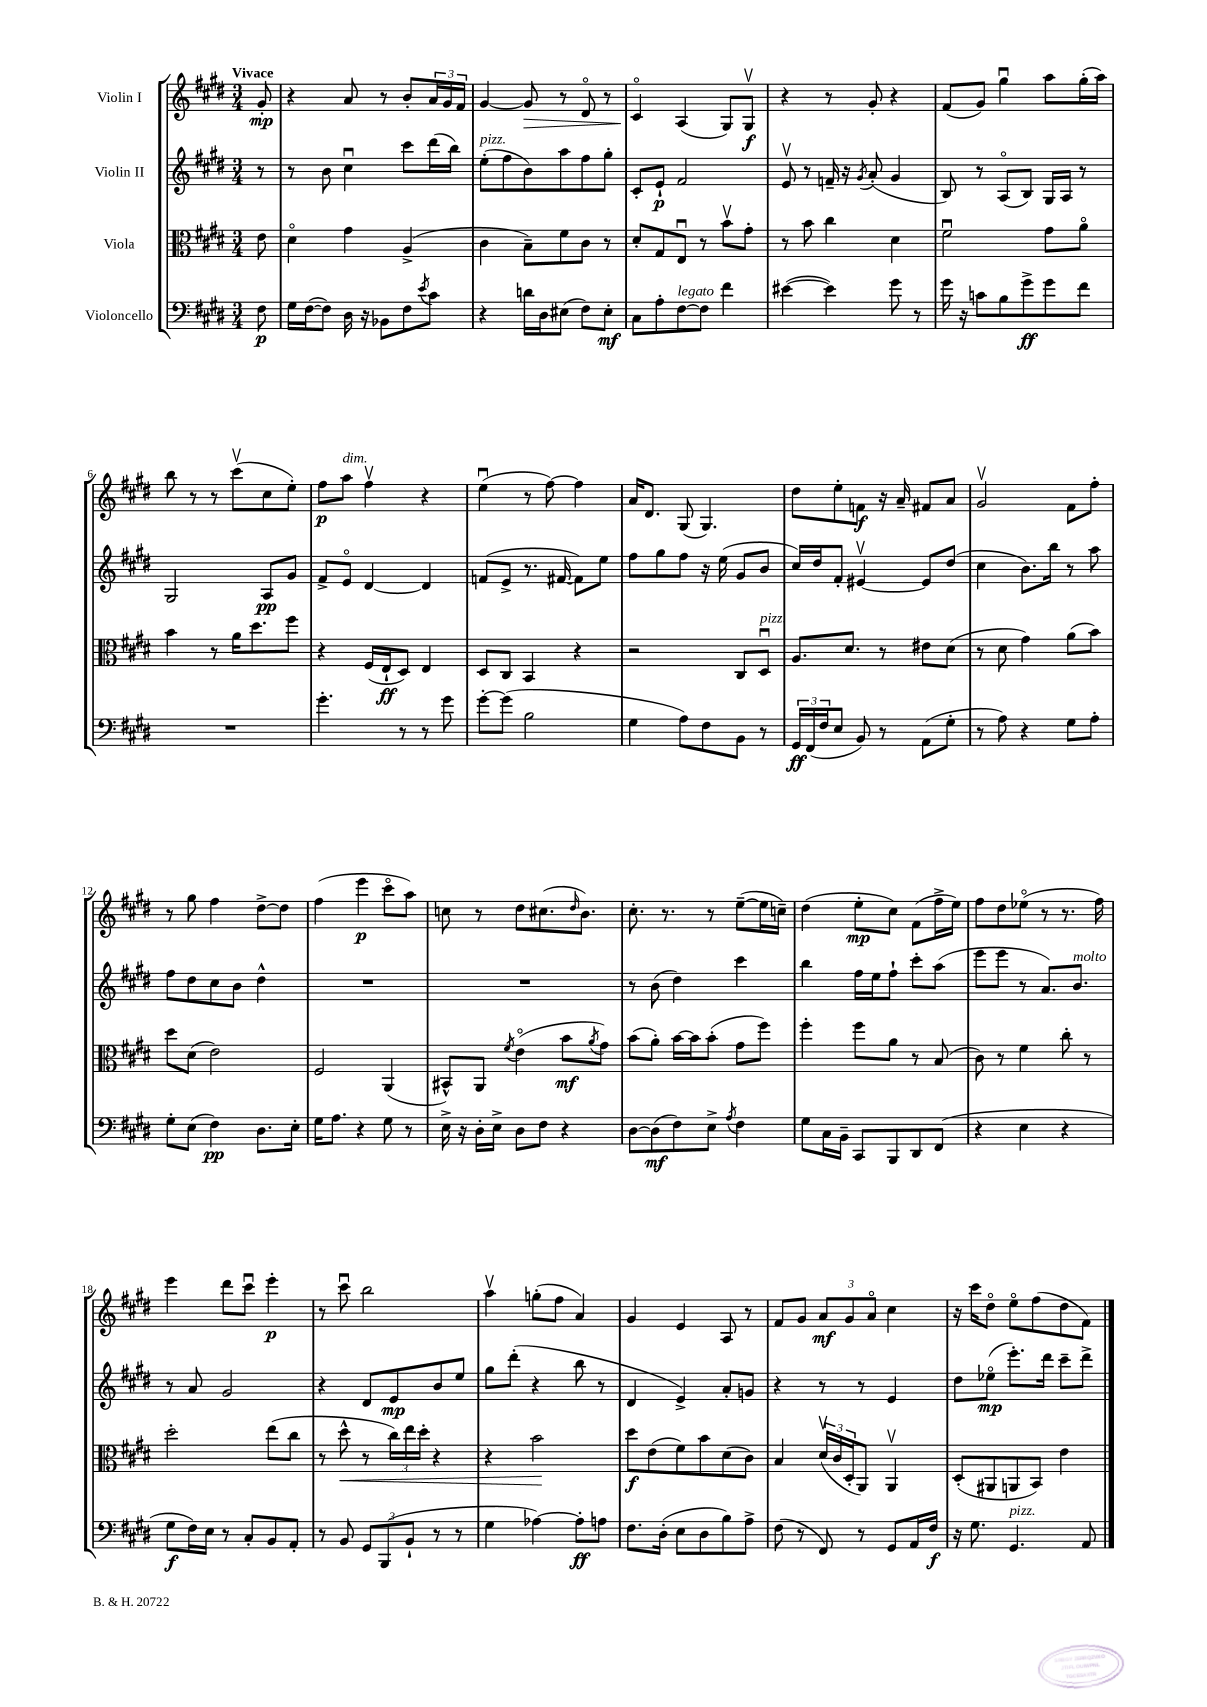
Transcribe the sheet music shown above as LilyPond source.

<<
\new StaffGroup <<
\new Staff = "s0" \with { instrumentName = "Violin I" } {
    \clef treble \key e \major \numericTimeSignature \time 3/4 \partial 8 \tempo "Vivace"
    gis'8-.\mp |
    r4 a'8 r8 b'8-. \tuplet 3/2 { a'16 gis'16 fis'16 } |
    gis'4~ gis'8\> r8 dis'8\flageolet r8 |
    cis'4\flageolet\! a4( gis8) gis8\upbow\f |
    r4 r8 gis'8-. r4 |
    fis'8( gis'8) gis''4\downbow a''8 gis''16-.( a''16) |
    b''8 r8 r8 cis'''8\upbow( cis''8 e''8-.) |
    fis''8\p a''8^\markup { \italic "dim." } fis''4\upbow r4 |
    e''4\downbow( r8 fis''8~) fis''4 |
    a'16 dis'8. gis8( gis4.) |
    dis''8 e''8-. f'8\f r16 a'16-- fis'8 a'8 |
    gis'2\upbow fis'8 fis''8-. |
    r8 gis''8 fis''4 dis''8~-> dis''8 |
    fis''4( e'''4\p cis'''8\flageolet a''8) |
    c''8 r8 dis''8 cis''8.( \grace { dis''16 } b'8.) |
    cis''8.-. r8. r8 e''8~--( e''16 c''16--) |
    dis''4( e''8-.\mp cis''8) fis'8( fis''16-> e''16) |
    fis''8 dis''8 ees''8\flageolet( r8 r8. fis''16) |
    e'''4 dis'''8 cis'''8\downbow e'''4-.\p |
    r8 cis'''8\downbow b''2 |
    a''4\upbow g''8-.( fis''8 a'4) |
    gis'4 e'4 a8 r8 |
    fis'8 gis'8 \tuplet 3/2 { a'8\mf gis'8 a'8\flageolet } cis''4 |
    r16 cis'''16 dis''8\flageolet e''8\flageolet fis''8( dis''8 fis'8) \bar "|." |
}
\new Staff = "s1" \with { instrumentName = "Violin II" } {
    \clef treble \key e \major \numericTimeSignature \time 3/4 \partial 8
    r8 |
    r8 b'8 cis''4\downbow cis'''8 dis'''16( b''16) |
    e''8-.^\markup { \italic "pizz." }( fis''8 b'8) a''8 fis''8 gis''8-. |
    cis'8-. e'8-!\p fis'2 |
    e'8\upbow r8 f'16-- r16 \acciaccatura { gis'8 } a'8-.( gis'4 |
    b8) r8 a8\flageolet( b8) gis16 a16 r8 |
    gis2 a8\pp gis'8 |
    fis'8-> e'8\flageolet dis'4~ dis'4 |
    f'8( e'8-> r8. fis'16~ fis'8) e''8 |
    fis''8 gis''8 fis''8 r16 e''16( gis'8 b'8 |
    cis''16) dis''16 fis'8-. eis'4~\upbow eis'8 dis''8( |
    cis''4 b'8.) b''16 r8 a''8 |
    fis''8 dis''8 cis''8 b'8 dis''4-^ |
    R2. |
    R2. |
    r8 b'8( dis''4) cis'''4 |
    b''4 fis''16 e''16 fis''8-! cis'''8-. a''8( |
    e'''8 e'''8 r8 a'8.) b'8.^\markup { \italic "molto" } |
    r8 a'8 gis'2 |
    r4 dis'8 e'8\mp b'8 e''8 |
    gis''8 dis'''8-.( r4 b''8 r8 |
    dis'4 e'4->) a'8-. g'8 |
    r4 r8 r8 e'4 |
    dis''8 ees''8\flageolet\mp( e'''8.-.) dis'''16 cis'''8-- dis'''8-> \bar "|." |
}
\new Staff = "s2" \with { instrumentName = "Viola" } {
    \clef alto \key e \major \numericTimeSignature \time 3/4 \partial 8
    e'8 |
    dis'4\flageolet gis'4 a4->( |
    cis'4 b8--) fis'8 cis'8 r8 |
    dis'8-. gis8 e8\downbow r8 b'8\upbow gis'8-. |
    r8 b'8 cis''4 dis'4 |
    fis'2\downbow gis'8 a'8\flageolet |
    b'4 r8 a'16 dis''8. fis''8 |
    r4 fis16( e16-!\ff dis8) e4 |
    dis8 cis8 b,4 r4 |
    r2 cis8 dis8\downbow^\markup { \italic "pizz." } |
    a8. dis'8. r8 eis'8 dis'8( |
    r8 dis'8 gis'4) a'8( b'8) |
    dis''8 dis'8( e'2) |
    fis2 a,4( |
    bis,8-^) a,8 \acciaccatura { fis'8 } e'4\flageolet( b'8\mf \acciaccatura { a'8 } gis'8) |
    b'8( a'8-.) b'16~ b'16 b'8-.( gis'8 fis''8) |
    fis''4-. fis''8 a'8 r8 b8( |
    cis'8) r8 fis'4 cis''8-. r8 |
    dis''2-. e''8( cis''8 |
    r8 dis''8-^\< r8 \tuplet 3/2 { cis''16) e''16 dis''16-. } r4 |
    r4 b'2\! |
    dis''8\f e'8( fis'8) b'8 dis'8( cis'8) |
    b4 \tuplet 3/2 { dis'16\upbow( cis'16 dis16-. } a,8) a,4\upbow |
    dis8-.( ais,8 a,8 b,8) e'4 \bar "|." |
}
\new Staff = "s3" \with { instrumentName = "Violoncello" } {
    \clef bass \key e \major \numericTimeSignature \time 3/4 \partial 8
    fis8\p |
    gis16 fis16~( fis8) dis16 r16 bes,8 fis8 \acciaccatura { e'8 } cis'8 |
    r4 d'16 dis16 eis8( fis8) eis8-.\mf |
    cis8 a8-. fis8~^\markup { \italic "legato" } fis8 fis'4 |
    eis'4~( eis'4) gis'8 r8 |
    gis'16 r16 c'8 b8 gis'8->\ff gis'8 fis'8 |
    R2. |
    gis'4.-. r8 r8 gis'8 |
    gis'8~-. gis'8( b2 |
    gis4 a8) fis8 b,8 r8 |
    \tuplet 3/2 { gis,16\ff fis,16( fis16 } e8 b,8) r8 a,8( gis8-. |
    r8 a8) r4 gis8 a8-. |
    gis8-. e8( fis4\pp) dis8. e16-. |
    gis16 a8. r4 gis8 r8 |
    e16-> r16 dis16-. e16-> dis8 fis8 r4 |
    dis8~ dis8\mf( fis8) e8-> \acciaccatura { a8 } fis4 |
    gis8 cis16 b,16-- cis,8 b,,8 dis,8 fis,8( |
    r4 e4 r4 |
    gis8\f fis16) e16 r8 cis8-. b,8 a,8-. |
    r8 b,8 \tuplet 3/2 { gis,8 b,,8( b,8-! } r8 r8 |
    gis4 aes4~) aes8-.\ff a8 |
    fis8. dis16-.( e8 dis8 b8) a8-> |
    fis8( r8 fis,8) r8 gis,8 a,16 fis16\f |
    r16 gis8. gis,4.^\markup { \italic "pizz." } a,8 \bar "|." |
}
>>
>>
